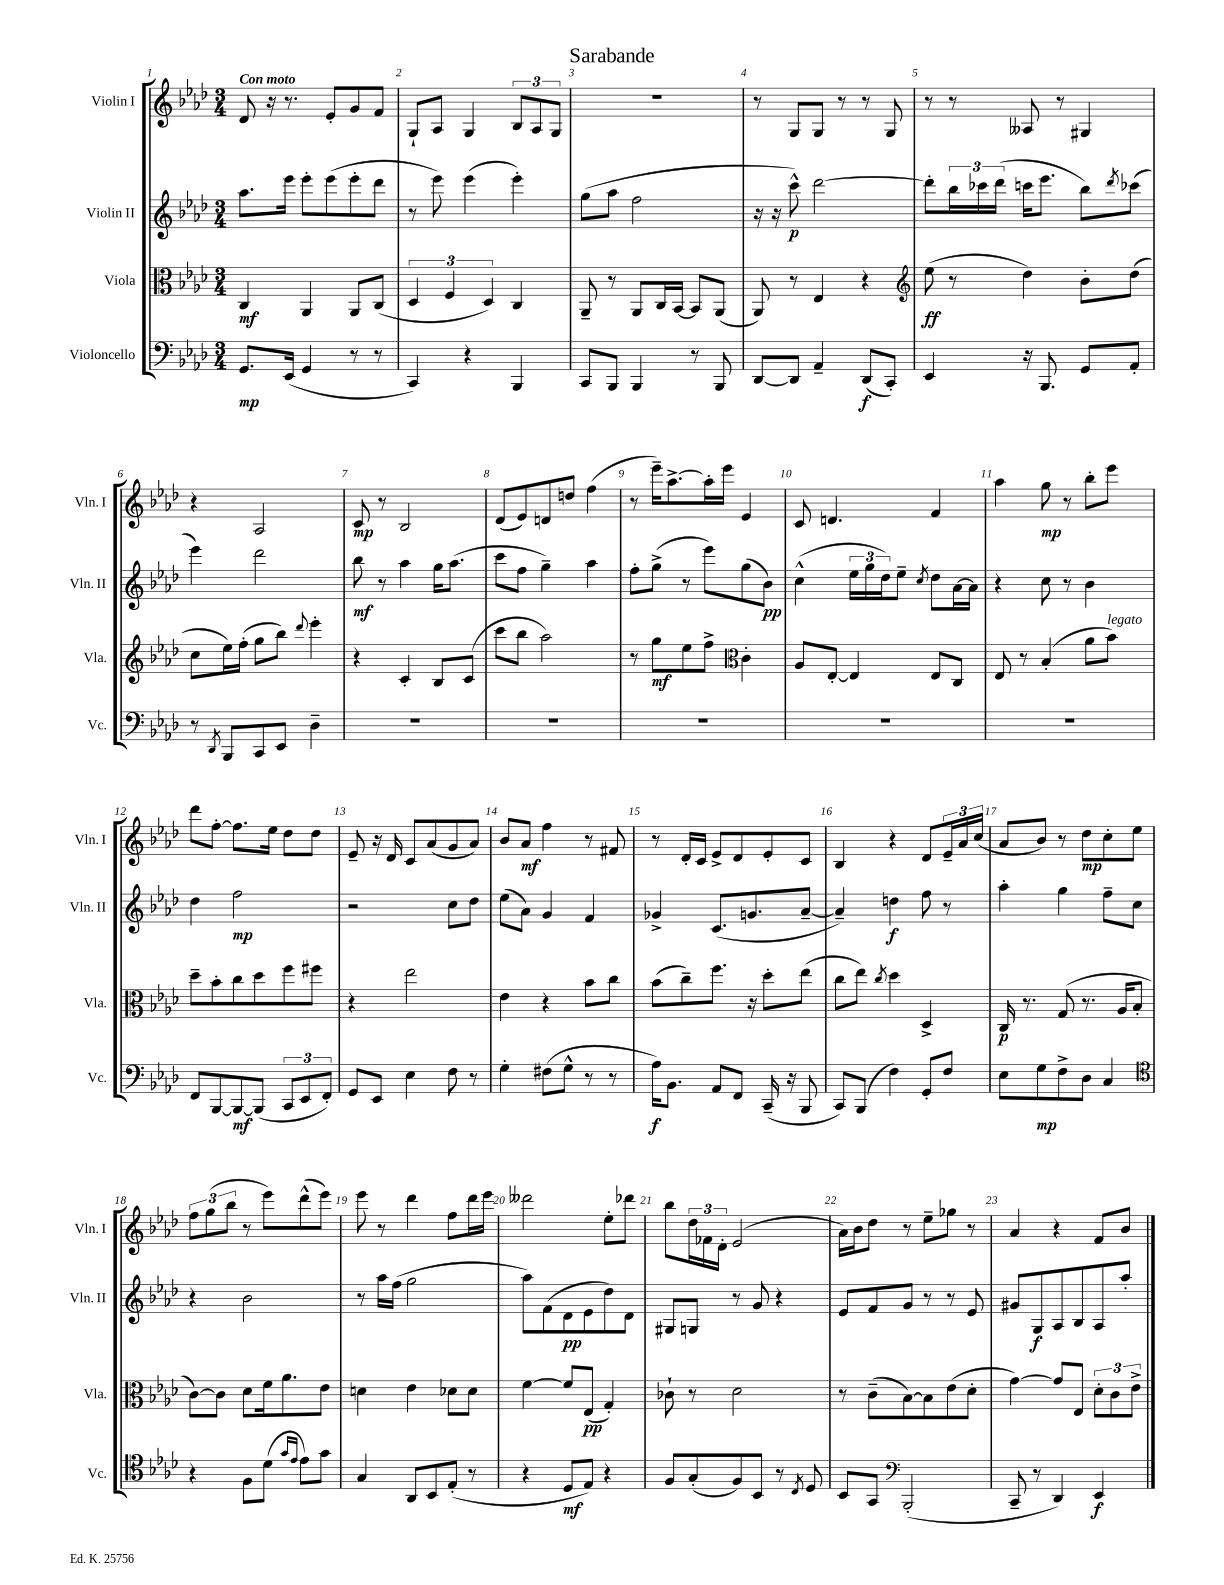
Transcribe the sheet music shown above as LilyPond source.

\header { title = "Sarabande" }
<<
\new StaffGroup <<
\new Staff = "s0" \with { instrumentName = "Violin I" shortInstrumentName = "Vln. I" } {
    \clef treble \key aes \major \numericTimeSignature \time 3/4 \tempo "Con moto"
    des'8 r16 r8. ees'8-. g'8 f'8 |
    g8-! aes8 g4 \tuplet 3/2 { bes8 aes8 g8 } |
    R2. |
    r8 g8 g8 r8 r8 g8 |
    r8 r8 aeses8 r8 gis4 |
    r4 aes2 |
    c'8\mp r8 bes2 |
    des'8( ees'8) d'8 d''8 f''4( |
    r8 ees'''16--) aes''8.~-> aes''16-. ees'''16 ees'4 |
    c'8 d'4. f'4 |
    aes''4 g''8\mp r8 bes''8-. ees'''8 |
    des'''8 f''8~-. f''8. ees''16 des''8 des''8 |
    ees'8-- r16 des'16 c'8 aes'8( g'8 aes'8) |
    bes'8 aes'8\mf f''4 r8 fis'8 |
    r8 des'16-. c'16 ees'8-> des'8 ees'8-. c'8 |
    bes4 r4 des'8 \tuplet 3/2 { ees'16-- aes'16 c''16( } |
    aes'8 bes'8) r8 des''8\mp c''8-. ees''8 |
    \tuplet 3/2 { f''8 g''8( bes''8 } r8 ees'''8) des'''8-^( ees'''8) |
    ees'''8 r8 des'''4 f''8 des'''16 ees'''16 |
    deses'''2 ees''8-. des'''8 |
    bes''8 \tuplet 3/2 { des''16 fes'16 des'16-. } ees'2( |
    aes'16) bes'16 des''8 r8 ees''8-- ges''8 r8 |
    aes'4 r4 f'8 bes'8 \bar "|." |
}
\new Staff = "s1" \with { instrumentName = "Violin II" shortInstrumentName = "Vln. II" } {
    \clef treble \key aes \major \numericTimeSignature \time 3/4
    aes''8. ees'''16 ees'''8-. ees'''8( ees'''8-. des'''8 |
    r8 ees'''8) ees'''4( ees'''4-.) |
    g''8( aes''8 f''2 |
    r16 r16 c'''8-^\p) des'''2~ |
    des'''8-. \tuplet 3/2 { bes''16 ces'''16 des'''16( } c'''16 ees'''8. bes''8) \acciaccatura { des'''8 } ces'''8( |
    ees'''4) des'''2 |
    bes''8\mf r8 aes''4 g''16 aes''8.( |
    c'''8 f''8 g''4--) aes''4 |
    f''8-. g''8->( r8 ees'''8) g''8( bes'8\pp) |
    c''4-^( \tuplet 3/2 { ees''16 g''16 des''16) } ees''8-- \acciaccatura { c''8 } des''8 aes'16~ aes'16 |
    r4 c''8 r8 bes'4 |
    des''4 f''2\mp |
    r2 c''8 des''8 |
    ees''8( aes'8) g'4 f'4 |
    ges'4-> c'8.( g'8. aes'8~-- |
    aes'4--) d''4\f f''8 r8 |
    aes''4-. g''4 f''8-- c''8 |
    r4 bes'2 |
    r8 aes''16 f''16( g''2 |
    aes''8) f'8( des'8\pp ees'8 des''8) des'8 |
    gis8 g8 r8 g'8 r4 |
    ees'8 f'8 g'8 r8 r8 ees'8 |
    gis'8 g8\f aes8 bes8 aes8 aes''8-. \bar "|." |
}
\new Staff = "s2" \with { instrumentName = "Viola" shortInstrumentName = "Vla." } {
    \clef alto \key aes \major \numericTimeSignature \time 3/4
    c4\mf aes,4 aes,8 c8( |
    \tuplet 3/2 { des4 f4 des4) } c4 |
    aes,8-- r8 aes,8 c16 bes,16~ bes,8 aes,8( |
    aes,8) r8 ees4 r4 |
    \clef treble ees''8\ff( r8 des''4) bes'8-. des''8( |
    c''8 ees''16) f''16-.( g''8 bes''8) \appoggiatura { des'''8 } ees'''4-. |
    r4 c'4-. bes8 c'8( |
    c'''8 bes''8 aes''2) |
    r8 g''8\mf ees''8 f''8-> \clef alto c'4-. |
    aes8 ees8~-. ees4 ees8 c8 |
    ees8 r8 bes4-.( aes'8 bes'8^\markup { \italic "legato" }) |
    des''8-- bes'8-. c''8 des''8 f''8 fis''8 |
    r4 ees''2 |
    ees'4 r4 bes'8 c''8 |
    bes'8( c''8--) f''8. r16 des''8-. ees''8( |
    c''8 ees''8) \acciaccatura { c''8 } des''4 des4-> |
    c16\p r8. g8( r8. aes16 bes8-. |
    c'8~) c'8 des'8 f'16 aes'8. ees'8 |
    d'4 ees'4 des'8 des'8 |
    f'4~ f'8 ees8\pp( g4-.) |
    ces'8-! r8 des'2 |
    r8 c'8--( bes8~) bes8 ees'8( des'8-. |
    g'4~) g'8 ees8 \tuplet 3/2 { des'8-. c'8 ees'8-> } \bar "|." |
}
\new Staff = "s3" \with { instrumentName = "Violoncello" shortInstrumentName = "Vc." } {
    \clef bass \key aes \major \numericTimeSignature \time 3/4
    g,8.\mp ees,16( g,4 r8 r8 |
    c,4) r4 bes,,4 |
    c,8 bes,,8 bes,,4 r8 bes,,8 |
    des,8~ des,8 aes,4-- des,8\f( c,8-.) |
    ees,4 r16 bes,,8. g,8 aes,8-. |
    r8 \acciaccatura { des,8 } bes,,8 c,8 ees,8 des4-- |
    R2. |
    R2. |
    R2. |
    R2. |
    R2. |
    f,8 bes,,8~ bes,,8~\mf bes,,8( \tuplet 3/2 { c,8 ees,8 f,8-.) } |
    g,8 ees,8 ees4 f8 r8 |
    g4-. fis8( g8-^ r8 r8 |
    aes16\f) bes,8. aes,8 f,8 c,16--( r16 bes,,8 |
    c,8) bes,,8( f4) g,8-. f8 |
    ees8 g8\mp f8-> des8 c4 |
    \clef tenor r4 f8 des'8( \grace { g'16 ees'16 } ees'8) g'8 |
    g4 aes,8 bes,8 ees8-.( r8 |
    r4 des8\mf ees8) r4 |
    f8 g8-.( f8) bes,8 r8 \acciaccatura { c8 } des8 |
    bes,8 g,8 \clef bass bes,,2-.( |
    c,8-- r8 des,4) ees,4\f \bar "|." |
}
>>
>>
\layout { \context { \Score \override BarNumber.break-visibility = ##(#f #t #t) barNumberVisibility = #all-bar-numbers-visible } }
